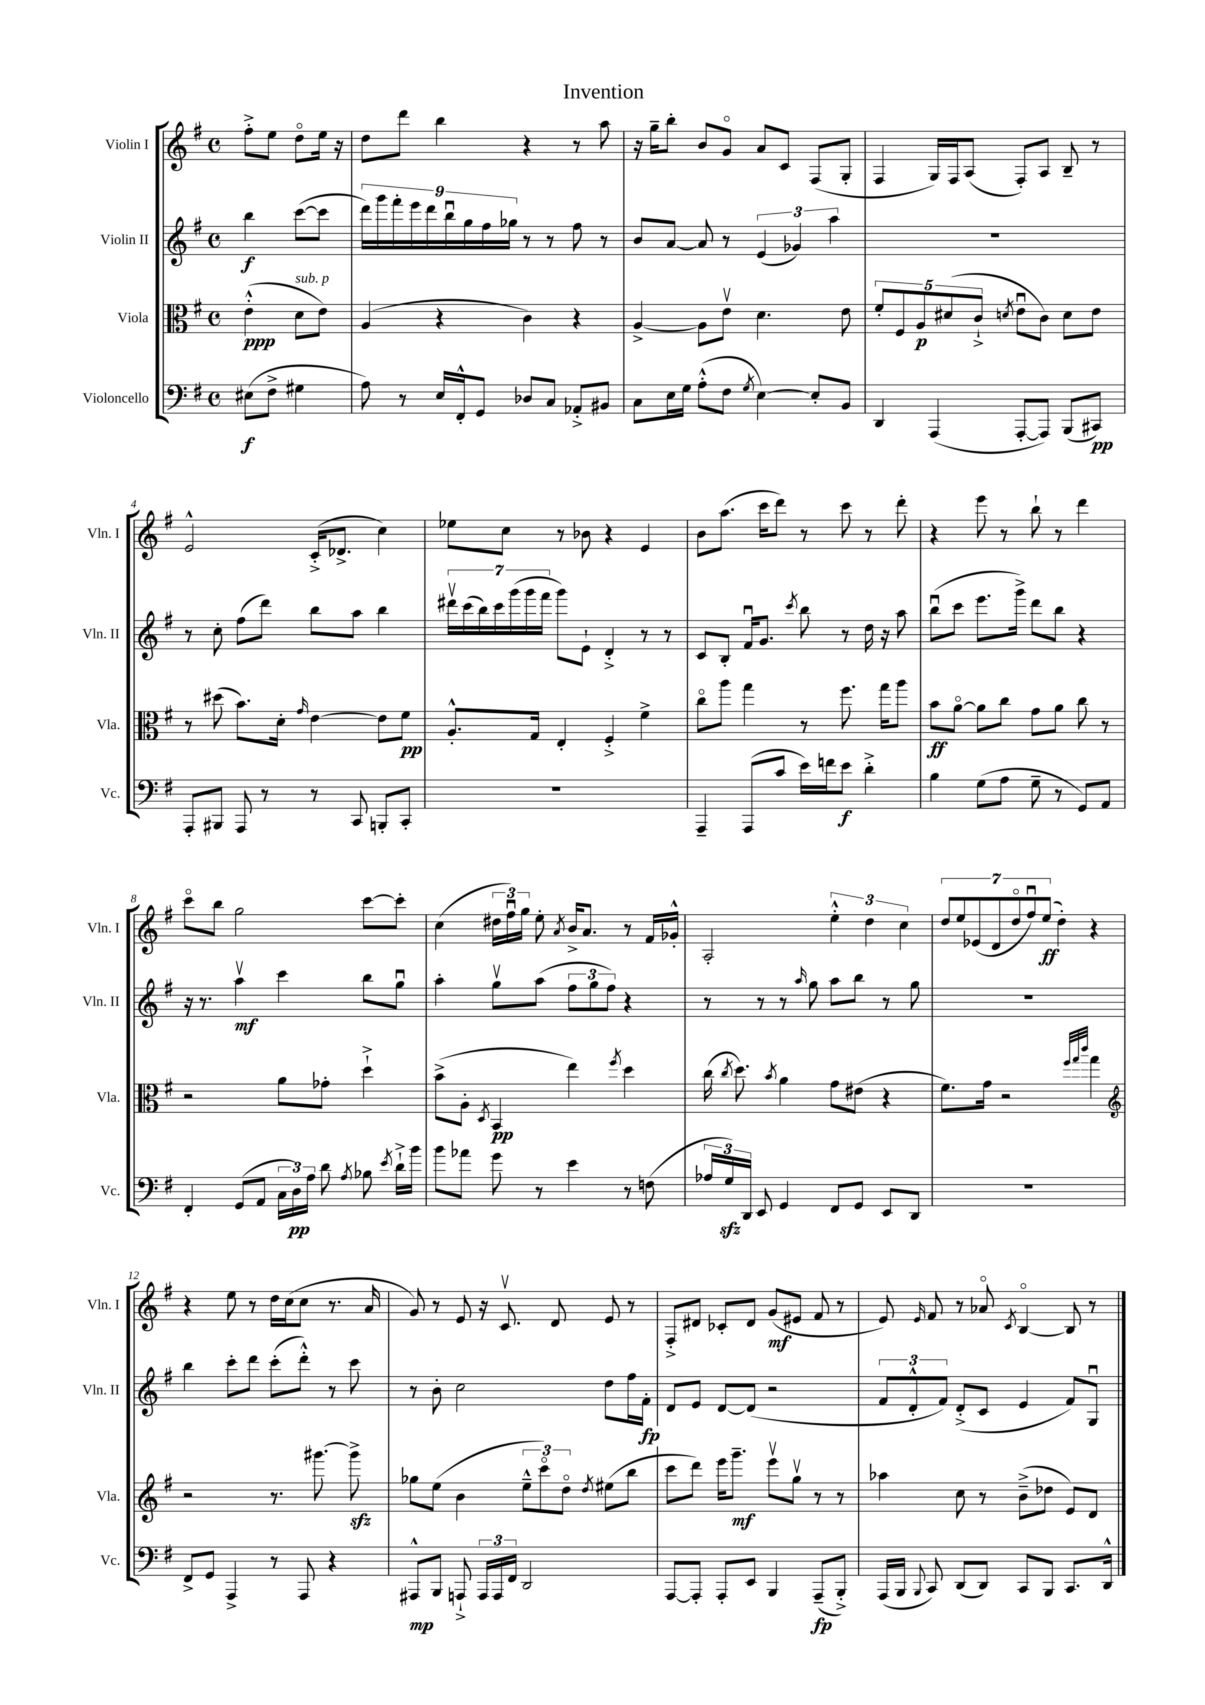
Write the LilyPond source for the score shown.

\header { title = "Invention" }
<<
\new StaffGroup <<
\new Staff = "s0" \with { instrumentName = "Violin I" shortInstrumentName = "Vln. I" } {
    \clef treble \key g \major \defaultTimeSignature \time 4/4 \partial 2
    \autoBeamOff fis''8[-.-> e''8] d''8[\flageolet e''16] r16 |
    d''8[ d'''8] b''4 r4 r8 a''8 |
    r16 g''16[-- b''8]-. b'8[ g'8]\flageolet a'8[ c'8] fis8[( g8]-. |
    fis4 g16[) fis16 a8]( fis8[-.) a8] b8-- r8 |
    e'2-^ c'16[-.->( des'8.]-> c''4) |
    ees''8[ c''8] r8 bes'8 r4 e'4 |
    b'8[ a''8.]( c'''16[ d'''8]) r8 c'''8 r8 d'''8-. |
    r4 e'''8 r8 b''8-! r8 d'''4 |
    c'''8[\flageolet b''8] g''2 c'''8[~ c'''8]-. |
    c''4( \tuplet 3/2 { dis''16[ fis''16\downbow) g''16] } e''8-. \acciaccatura { a'8 } b'16[-> a'8.] r8 fis'16[ ges'16]-.-^ |
    a2-. \tuplet 3/2 { e''4-.-^ d''4 c''4 } |
    \tuplet 7/4 { d''8[ e''8 ees'8( d'8 d''8\flageolet fis''8\downbow) e''8]\ff( } d''4-.) r4 |
    r4 e''8 r8 d''16[ c''16( c''8] r8. a'16 |
    g'8) r8 e'8 r16 c'8.\upbow d'8 e'8 r8 |
    fis8[-.-> dis'8] ces'8[-. dis'8] g'8[\mf( eis'8] fis'8 r8 |
    e'8) \grace { e'16 } fis'8 r8 aes'8\flageolet \acciaccatura { c'8 } b4~\flageolet b8 r8 \bar "|." |
}
\new Staff = "s1" \with { instrumentName = "Violin II" shortInstrumentName = "Vln. II" } {
    \clef treble \key g \major \defaultTimeSignature \time 4/4 \partial 2
    \autoBeamOff b''4\f c'''8[~( c'''8] |
    \tuplet 9/8 { d'''16[) g'''16 fis'''16-. e'''16 d'''16 b''16\downbow g''16 fis''16 ges''16] } r8 r8 fis''8 r8 |
    b'8[ a'8]~ a'8 r8 \tuplet 3/2 { e'4( ges'4) a''4 } |
    R1 |
    r8 c''8-. fis''8[( d'''8]) b''8[ a''8] b''4 |
    \tuplet 7/4 { dis'''16[\upbow c'''16( b''16) c'''16 g'''16( g'''16 fis'''16] } g'''8[) e'8]-! d'4-.-> r8 r8 |
    c'8[ b8]-. fis'16[\downbow g'8.] \acciaccatura { c'''8 } b''8 r8 d''16 r16 a''8 |
    b''8[\downbow( c'''8] e'''8.[ g'''16]->) d'''8[ b''8] r4 |
    r16 r8. a''4\upbow\mf c'''4 b''8[ g''8]\downbow |
    a''4-. g''8[\upbow a''8]( \tuplet 3/2 { fis''8[ g''8 fis''8]) } r4 |
    r8 r8 r8 \grace { a''16 } g''8 a''8[ b''8] r8 g''8 |
    R1 |
    b''4 c'''8[-. d'''8] c'''8[-.( d'''8]-.-^) r8 c'''8 |
    r8 b'8-. c''2 d''8[ fis''16 fis'16]-.\fp |
    d'8[ e'8] d'8[~ d'8]( r2 |
    \tuplet 3/2 { fis'8[ d'8-.-^ fis'8]) } d'8[-.->( c'8] e'4 fis'8[) g8]\downbow \bar "|." |
}
\new Staff = "s2" \with { instrumentName = "Viola" shortInstrumentName = "Vla." } {
    \clef alto \key g \major \defaultTimeSignature \time 4/4 \partial 2
    \autoBeamOff e'4-.-^\ppp( d'8[^\markup { \italic "sub. p" } e'8]) |
    a4( r4 c'4) r4 |
    a4~-> a8[ e'8]\upbow d'4. e'8 |
    \tuplet 5/4 { fis'8[-. fis8 a8\p dis'8( c'8]-!-> } \acciaccatura { d'8 } e'8[\downbow c'8]) d'8[ e'8] |
    r8 dis''8( b'8.[) d'16]-. \grace { g'16 } e'4~ e'8[ fis'8]\pp |
    a8.[-.-^ g16] e4-. fis4-.-> fis'4-> |
    c''8[\flageolet a''8] g''4 r8 fis''8. g''16[ a''8] |
    b'8[\ff a'8]~\flageolet a'8[ c''8] g'8[ a'8] c''8 r8 |
    r2 a'8[ ges'8]-. d''4-!-> |
    b'8[->( a8]-. \acciaccatura { d8 } b,4\pp e''4) \acciaccatura { fis''8 } d''4 |
    c''16( \acciaccatura { c''8 } d''8.) \acciaccatura { b'8 } a'4 g'8[ eis'8]( r4 |
    fis'8.[) g'16] r2 \grace { fis''32[ g''32 c'''32] } g''4 |
    \clef treble r2 r8. gis'''8.~ gis'''8->\sfz |
    ges''8[ e''8]( b'4 \tuplet 3/2 { e''8[---^ c'''8\flageolet) d''8]\flageolet } \acciaccatura { d''8 } eis''8[( b''8] |
    c'''8[ d'''8]) e'''16[ g'''8.]--\mf e'''8[\upbow g''8]\upbow r8 r8 |
    aes''4 c''8 r8 b'8[--->( des''8] e'8[) d'8] \bar "|." |
}
\new Staff = "s3" \with { instrumentName = "Violoncello" shortInstrumentName = "Vc." } {
    \clef bass \key g \major \defaultTimeSignature \time 4/4 \partial 2
    \autoBeamOff eis8[\f( fis8]-> gis4 |
    a8) r8 e16[ fis,16-.-^ g,8] des8[ c8] aes,8[-.-> bis,8] |
    c8[ e16 g16] a8[-.-^( fis8] \acciaccatura { g8 } e4~) e8[-. b,8] |
    d,4 a,,4( a,,8[~-. a,,8]) b,,8[( cis,8]\pp) |
    a,,8[-. bis,,8] a,,8 r8 r8 c,8 b,,8[-. c,8]-. |
    R1 |
    a,,4-- a,,8[( c'8] e'16[) f'16 e'8]\f d'4-.-> |
    b4 g8[( a8] g8-- r8 g,8[) a,8] |
    fis,4-. g,8[( a,8] \tuplet 3/2 { c16[ d16\pp) a16] } d'8 \acciaccatura { a8 } bes8 \acciaccatura { e'8 } d'16[-!-> b'16] |
    b'8[ aes'8] g'8 r8 e'4 r8 f8( |
    \tuplet 3/2 { aes16[ g16\sfz) d,16] } e,8 g,4 fis,8[ g,8] e,8[ d,8] |
    R1 |
    fis,8[-> g,8] a,,4-> r8 a,,8 r4 |
    ais,,8[-^\mp b,,8] a,,8-!-> \tuplet 3/2 { a,,16[ a,,16 fis,16] } d,2 |
    a,,8[~ a,,8]-. a,,8[-. e,8] b,,4 a,,8[--\fp( b,,8]-.->) |
    a,,16[( b,,16] \appoggiatura { b,,8 } c,8) d,8[( d,8]) c,8[ b,,8] c,8.[ d,16]-^ \bar "|." |
}
>>
>>
